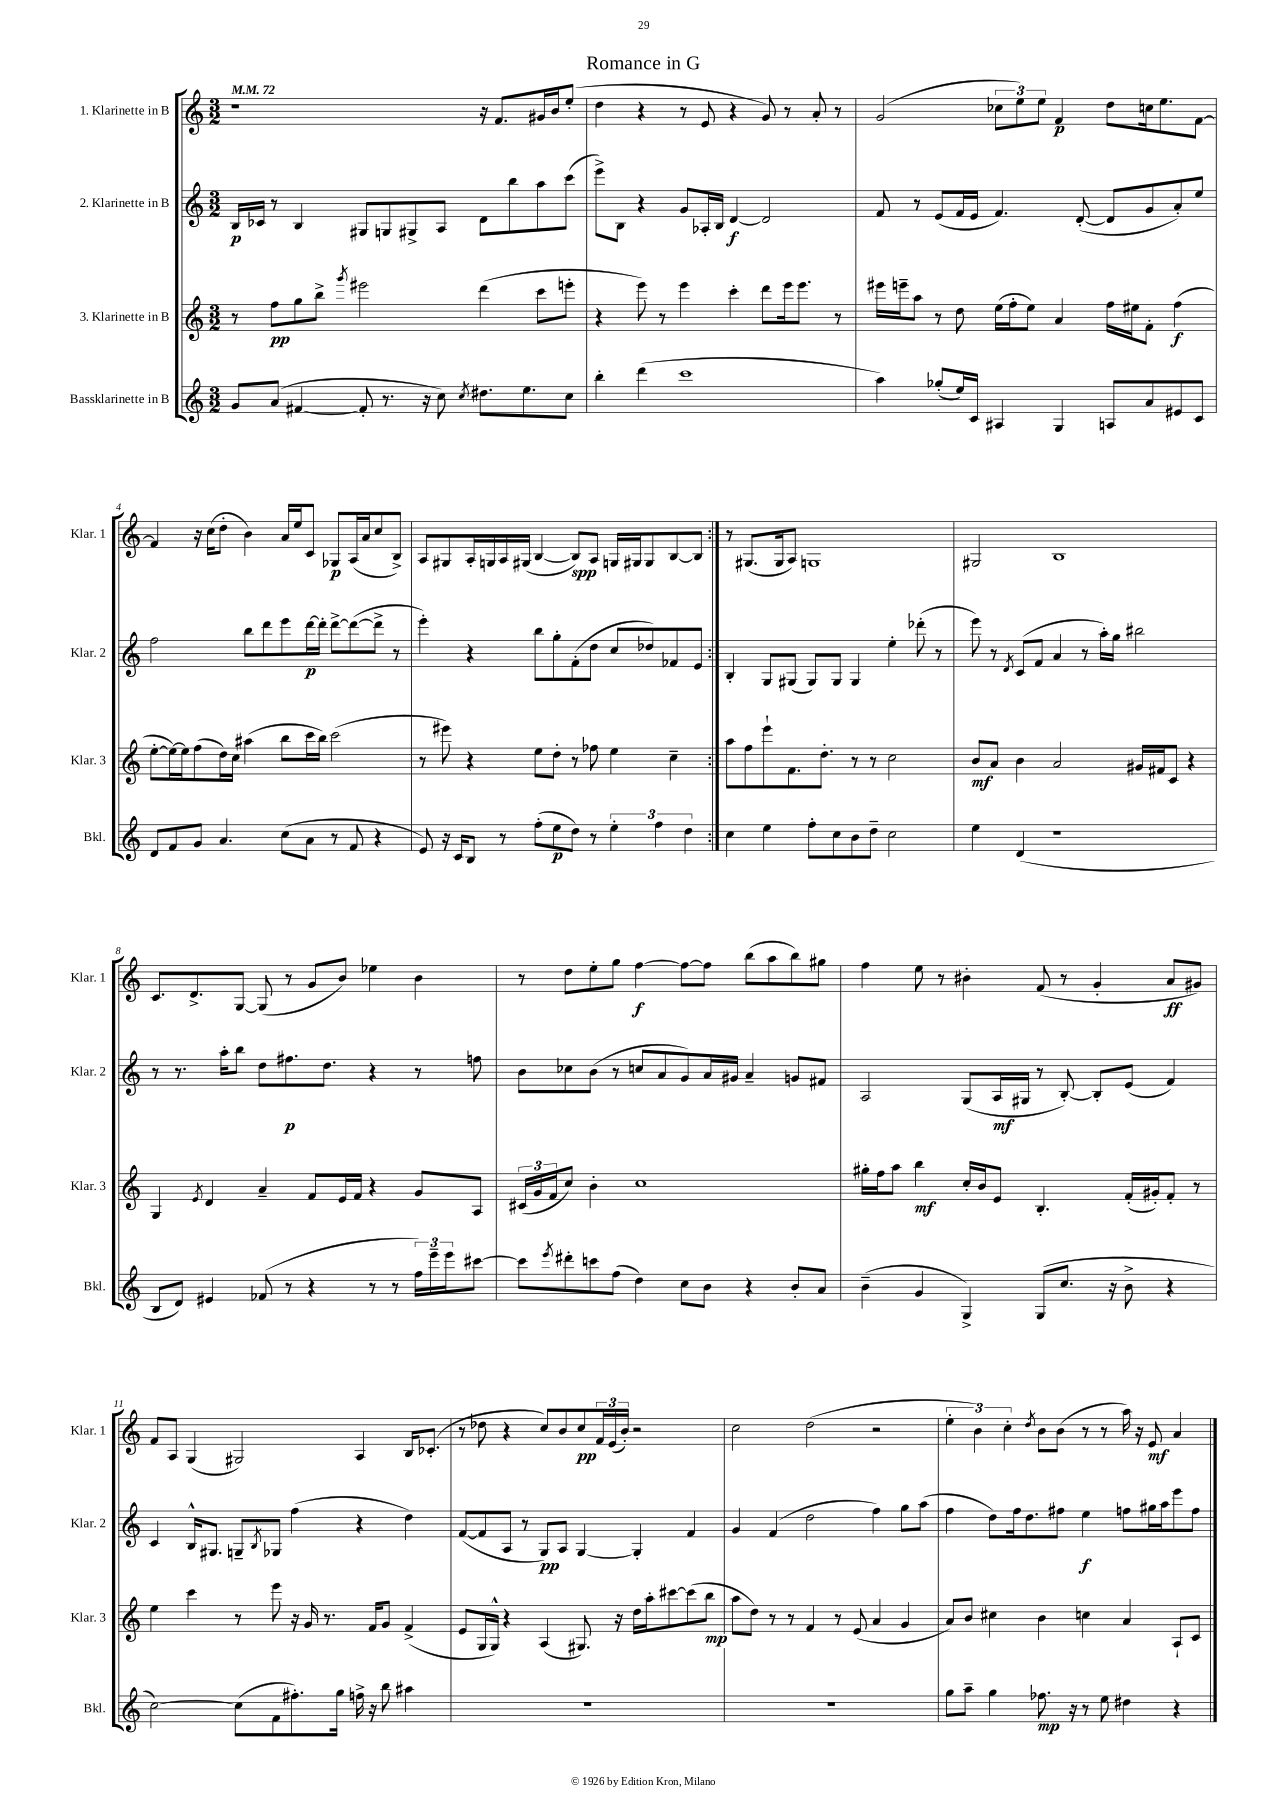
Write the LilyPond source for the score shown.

\header { title = "Romance in G" }
<<
\new StaffGroup <<
\new Staff = "s0" \with { instrumentName = "1. Klarinette in B" shortInstrumentName = "Klar. 1" } {
    \clef treble \key c \major \numericTimeSignature \time 3/2 \tempo 4 = 72
    \repeat volta 2 { r1 r16 f'8. gis'16 b'16 e''8-.( |
    d''4 r4 r8 e'8 r4 g'8) r8 a'8-. r8 |
    g'2( \tuplet 3/2 { ces''8 e''8) e''8 } f'4\p d''8 c''16 e''8. f'8~ |
    f'4 r16 c''16( d''8-. b'4) a'16 e''16 c'8 ges8\p a16( a'16 c''8 b8->) |
    a8 gis8 a16-. g16 a16 gis16( b4~ b8\spp) a8 g16 gis16 gis8 b8~ b8 | }
    r8 gis8.( gis16 a8) g1 |
    gis2 b1 |
    c'8. d'8.-> g8~ g8( r8 g'8 b'8) ees''4 b'4 |
    r8 d''8 e''8-. g''8 f''4~\f f''8~ f''8 b''8( a''8 b''8) gis''8 |
    f''4 e''8 r8 bis'4-. f'8( r8 g'4-. a'8\ff gis'8) |
    f'8 a8 g4( gis2) a4 b16 ces'8.-.( |
    r8 des''8 r4 c''8) b'8 c''8\pp \tuplet 3/2 { f'16 e'16( b'16-.) } r2 |
    c''2 d''2( r2 |
    \tuplet 3/2 { e''4-. b'4) c''4-. } \acciaccatura { d''8 } b'8 b'8( r8 r8 a''16) r16 e'8\mf a'4 \bar "|." |
}
\new Staff = "s1" \with { instrumentName = "2. Klarinette in B" shortInstrumentName = "Klar. 2" } {
    \clef treble \key c \major \numericTimeSignature \time 3/2
    \repeat volta 2 { b16\p ces'16 r8 b4 gis8 g8 gis8-> a8 d'8 b''8 a''8 c'''8( |
    e'''8->) b8 r4 g'8 aes16-. b16 d'4~\f d'2 |
    f'8 r8 e'8( f'16 e'16 f'4.) d'8~-.( d'8 g'8 a'8-.) e''8 |
    f''2 b''8 d'''8 e'''8 d'''16~\p d'''16-. d'''8~-> d'''8~( d'''8-> r8 |
    e'''4-.) r4 b''8 g''8-. f'8-.( d''8 c''8 des''8) fes'8 e'8 | }
    b4-. g8 gis8( gis8) gis8 gis4 e''4-. des'''8-.( r8 |
    e'''8) r8 \acciaccatura { d'8 } c'8( f'8 a'4 r8 a''16-.) g''16 bis''2 |
    r8 r8. a''16-. b''8 d''8 fis''8.\p d''8. r4 r8 f''8 |
    b'8 ces''8 b'8( r8 c''8 a'8 g'8) a'16 gis'16 a'4-- g'8 fis'8 |
    a2 g8( a16\mf gis16 r8 b8~-.) b8-. e'8( f'4) |
    c'4 b16-^ gis8. g8-- \acciaccatura { b8 } ges8 f''4( r4 d''4) |
    f'8~( f'8 a8 r8 g8\pp) a8 g4~ g4-. f'4 |
    g'4 f'4( d''2 f''4) g''8 a''8( |
    f''4 d''8) f''16 d''8. fis''8 e''4\f f''8 gis''16 a''16 e'''8 f''8 \bar "|." |
}
\new Staff = "s2" \with { instrumentName = "3. Klarinette in B" shortInstrumentName = "Klar. 3" } {
    \clef treble \key c \major \numericTimeSignature \time 3/2
    \repeat volta 2 { r8 f''8\pp g''8 b''8-> \acciaccatura { g'''8 } eis'''2 d'''4( c'''8 e'''8-. |
    r4 e'''8) r8 e'''4 c'''4-. d'''8 e'''16 e'''8. r8 |
    eis'''16 e'''16-- a''8 r8 d''8 e''16( f''16-. e''8) a'4 f''16 eis''16 f'8-. f''4\f( |
    e''8~-. e''16~) e''16 f''8( d''16) c''16 ais''4( b''8 c'''16 b''16) c'''2( |
    r8 eis'''8) r4 e''8 d''8-. r8 fes''8 e''4 c''4-- | }
    a''8 f''8 e'''8-! f'8. d''8.-. r8 r8 c''2 |
    b'8\mf a'8 b'4 a'2 gis'16 fis'16 c'8 r4 |
    g4 \acciaccatura { e'8 } d'4 a'4-- f'8 e'16 f'16 r4 g'8 a8 |
    \tuplet 3/2 { cis'16( g'16 f'16 } c''8) b'4-. c''1 |
    gis''16-. f''16 a''8 b''4\mf c''16-. b'16 e'8 b4.-. f'16-.( gis'16-.) f'8-. r8 |
    e''4 c'''4 r8 e'''8 r16 g'16 r8. f'16 g'8 f'4->( |
    e'8 g16 g16-^) r4 a4( gis8.) r16 d''16 a''16-. cis'''8~ cis'''8( b''8\mp |
    a''8 d''8) r8 r8 f'4 r8 e'8( a'4 g'4 |
    a'8) b'8 cis''4 b'4 c''4 a'4 a8-! c'8 \bar "|." |
}
\new Staff = "s3" \with { instrumentName = "Bassklarinette in B" shortInstrumentName = "Bkl." } {
    \clef treble \key c \major \numericTimeSignature \time 3/2
    \repeat volta 2 { g'8 a'8( fis'4~ fis'8-. r8. r16 c''8) \acciaccatura { c''8 } dis''8. e''8. c''8 |
    b''4-. d'''4( c'''1 |
    a''4) ges''8-.( e''16) c'16 ais4 g4 a8 a'8 eis'8 c'8 |
    d'8 f'8 g'8 a'4. c''8( a'8 r8 f'8 r4 |
    e'8) r16 c'16 b8 r8 f''8-.( e''8\p d''8) r8 \tuplet 3/2 { e''4-. f''4 d''4 } | }
    c''4 e''4 f''8-. c''8 b'8 d''8-- c''2 |
    e''4 d'4( r1 |
    b8 d'8) eis'4 fes'8( r8 r4 r8 r8 \tuplet 3/2 { f''16) e'''16-- e'''16 } cis'''8~ |
    cis'''8 \acciaccatura { e'''8 } dis'''8-. c'''8 f''8( d''4) c''8 b'8 r4 b'8-. a'8 |
    b'4--( g'4 g4->) g8( c''8. r16 b'8-> r4 |
    c''2~) c''8( f'8 fis''8.-.) g''16 f''16-> r16 b''8 ais''4 |
    R1. |
    R1. |
    g''8 a''8-- g''4 fes''8.\mp r16 r8 e''8 dis''4 r4 \bar "|." |
}
>>
>>
